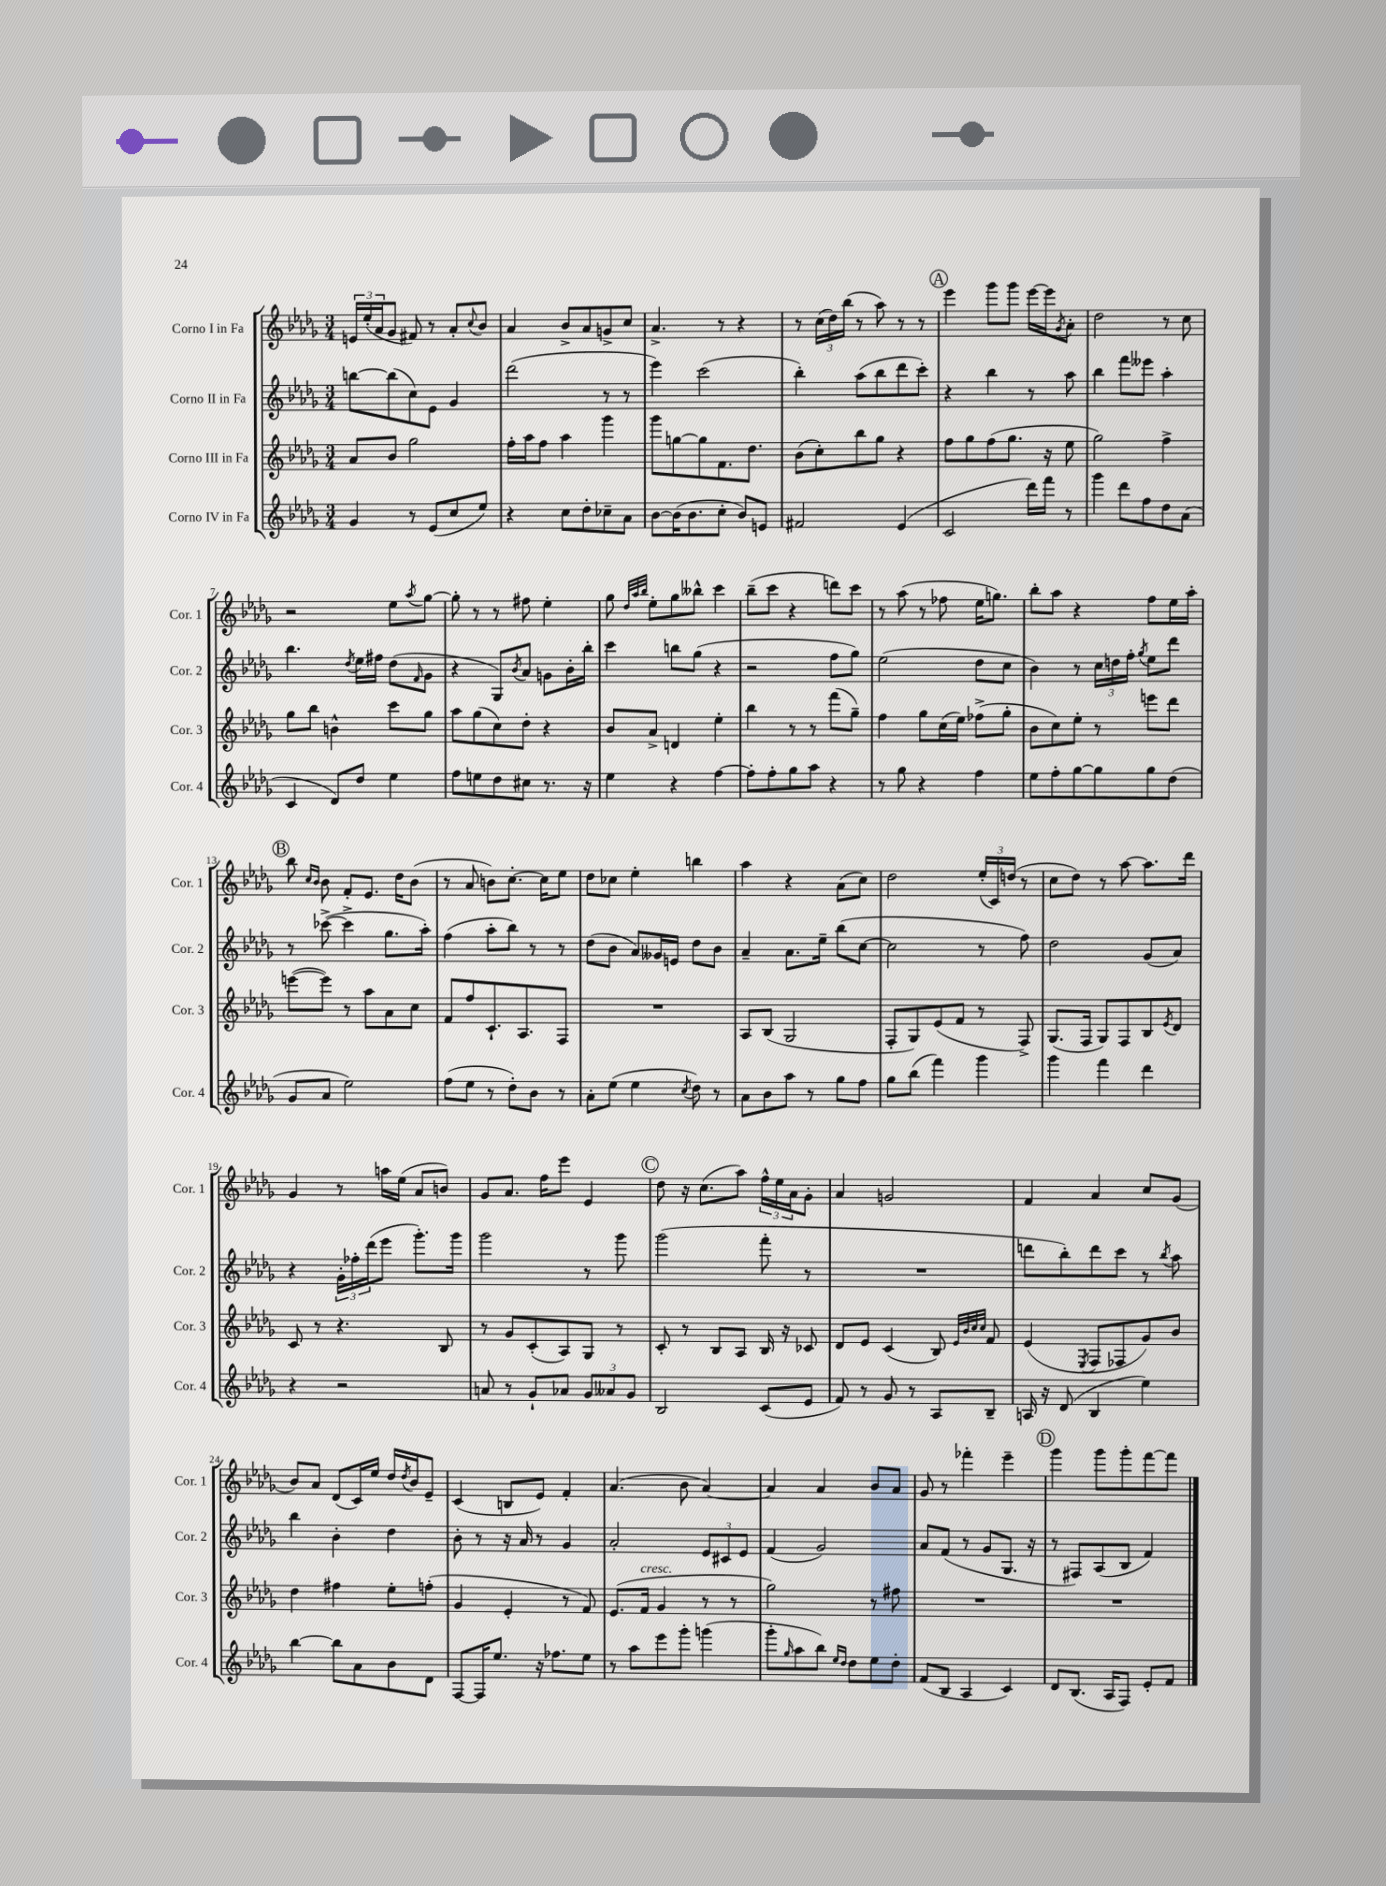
<<
\new StaffGroup <<
\new Staff = "s0" \with { instrumentName = "Corno I in Fa" shortInstrumentName = "Cor. 1" } {
    \clef treble \key des \major \numericTimeSignature \time 3/4
    \tuplet 3/2 { e'16 ees''16-.( aes'16 } ges'8 fis'8) r8 aes'8-. \appoggiatura { c''8 } bes'8 |
    aes'4 bes'8-> aes'8 g'8-> c''8 |
    aes'4.-> r8 r4 |
    r8 \tuplet 3/2 { c''16( des''16) bes''16( } r8 aes''8) r8 r8 |
    \mark \markup { \circle "A" } ees'''4 ges'''8 ges'''8 ees'''16~ ees'''16 \acciaccatura { ges'8 } aes'8-. |
    des''2 r8 c''8 |
    r2 ees''8 \acciaccatura { aes''8 } ges''8~ |
    ges''8-. r8 r8 fis''8 ees''4-. |
    ges''8 \grace { des''32 aes''32 bes''32 } ees''8-. ges''8 beses''8-^ c'''4 |
    bes''8--( c'''8 r4 d'''8) c'''8 |
    r8 aes''8( r8 fes''8 ees''16 g''8.) |
    bes''8-. aes''8 r4 f''8 ees''16 aes''16-. |
    \mark \markup { \circle "B" } bes''8 \grace { c''16 bes'16 } bes'8 f'8-. ees'8. des''16 bes'8( |
    r8 aes'8 b'8) c''8.~-. c''16 ees''8 |
    des''8 ces''8 ees''4-. b''4 |
    aes''4 r4 aes'8( c''8) |
    des''2 \tuplet 3/2 { ees''16-.( c'16) d''16( } r8 |
    c''8 des''8) r8 aes''8~ aes''8. des'''16 |
    ges'4 r8 a''16 ees''16( aes'8 b'8) |
    ges'8 aes'8. f''16 ees'''8 ees'4 |
    \mark \markup { \circle "C" } des''8 r16 c''8.( aes''8) \tuplet 3/2 { f''16-^ ees''16 aes'16 } ges'8-. |
    aes'4 g'2 |
    f'4 aes'4 c''8 ges'8( |
    bes'8) aes'8 des'8( c'16) ees''16 des''16 \acciaccatura { des''8 } bes'16 ees'8-- |
    c'4( b8 ees'8) f'4-. |
    aes'4.( bes'8 aes'4~) |
    aes'4 aes'4 bes'8 aes'8 |
    ges'8 r8 fes'''4-. ees'''4-- |
    \mark \markup { \circle "D" } ges'''4 ges'''8 ges'''8-. f'''8~ f'''8 \bar "|." |
}
\new Staff = "s1" \with { instrumentName = "Corno II in Fa" shortInstrumentName = "Cor. 2" } {
    \clef treble \key des \major \numericTimeSignature \time 3/4
    b''8~ b''8( c''8) ees'8 ges'4 |
    des'''2( r8 r8 |
    ees'''4) c'''2( |
    bes''4-.) aes''8( bes''8 des'''8 c'''8-.) |
    \mark \markup { \circle "A" } r4 bes''4 r8 aes''8 |
    bes''4 f'''8 eeses'''8 aes''4-. |
    bes''4. \acciaccatura { des''8 } ees''16 fis''16 des''8( \grace { f'16 } ges'8 |
    r4 ges8) \acciaccatura { bes'8 } aes'8 g'8 bes'16-. bes''16-. |
    c'''4 b''8 ges''8( r4 |
    r2 f''8 ges''8) |
    ees''2( des''8 c''8 |
    bes'4) r8 \tuplet 3/2 { c''16 d''16 f''16-. } \acciaccatura { ges''8 } ees''8 des'''8 |
    \mark \markup { \circle "B" } r8 ces'''8~->( ces'''4-> ges''8. aes''16-.) |
    f''4( aes''8-. bes''8) r8 r8 |
    des''8( bes'8 aes'8) geses'16 e'16 des''8 bes'8 |
    aes'4-- aes'8. ees''16-- bes''8( c''8~ |
    c''2 r8 f''8) |
    des''2 ges'8( aes'8) |
    r4 \tuplet 3/2 { ges'16-. fes''16-. des'''16( } ees'''8 ges'''8.-.) ges'''16 |
    ges'''2 r8 ges'''8 |
    \mark \markup { \circle "C" } ges'''2( f'''8-. r8 |
    R2. |
    d'''8 bes''8-.) d'''8 c'''8 r8 \acciaccatura { bes''8 } aes''8 |
    bes''4 bes'4-. des''4 |
    bes'8-. r8 r16 aes'16 r8 ges'4 |
    aes'2-. \tuplet 3/2 { ees'8 cis'8 ees'8 } |
    f'4( ges'2) |
    aes'8 f'8( r8 ges'8 ges8. r16 |
    \mark \markup { \circle "D" } r8 fis8) aes8( bes8 f'4) \bar "|." |
}
\new Staff = "s2" \with { instrumentName = "Corno III in Fa" shortInstrumentName = "Cor. 3" } {
    \clef treble \key des \major \numericTimeSignature \time 3/4
    aes'8 bes'8 ges''2 |
    f''16-. aes''16 f''8 aes''4 ges'''4 |
    ges'''8 g''8~ g''8 f'8. des''8. |
    bes'8( c''8-.) bes''8 ges''8 r4 |
    \mark \markup { \circle "A" } f''8 ges''8 f''8( ges''8. r16 ees''8 |
    ges''2) f''4-> |
    ges''8 bes''8 b'4-^ c'''8 ges''8 |
    aes''8 ges''8( c''8) des''8-. r4 |
    bes'8 aes'8-> d'4 ees''4-. |
    bes''4 r8 r8 f'''8( ges''8--) |
    f''4 ges''8 c''16( ees''16) fes''8->( ges''8-. |
    bes'8 c''8) ees''8-. r8 e'''8 des'''8 |
    \mark \markup { \circle "B" } e'''8~( e'''8) r8 aes''8 aes'8 c''8 |
    f'8 f''8 c'8.-! aes8. f8 |
    R2. |
    aes8 bes8( ges2 |
    f8-. ges8) ees'8( f'8 r8 f8->) |
    ges8.( f16 ges8) f8 bes8 \acciaccatura { ees'8 } des'8 |
    c'8 r8 r4. bes8 |
    r8 ges'8 c'8-.( aes8) ges8 r8 |
    \mark \markup { \circle "C" } c'8-. r8 bes8 aes8 bes16 r16 ces'8 |
    des'8 ees'8 c'4( bes8) \grace { ees'32 bes'32 c''32 c''32 } f'8 |
    ees'4( \acciaccatura { ees8 } f8 fes8 ges'8) bes'8 |
    des''4 fis''4 ees''8-. f''8-.( |
    ges'4 ees'4-. r8 f'8) |
    ees'8.( f'16^\markup { \italic "cresc." } ges'4 r8 r8 |
    ges''2) r8 fis''8 |
    R2. |
    \mark \markup { \circle "D" } R2. \bar "|." |
}
\new Staff = "s3" \with { instrumentName = "Corno IV in Fa" shortInstrumentName = "Cor. 4" } {
    \clef treble \key des \major \numericTimeSignature \time 3/4
    ges'4 r8 ees'8( c''8 ees''8) |
    r4 c''8 des''8-. ces''8-- aes'8 |
    bes'8~ bes'16( bes'8. c''8-. bes'8) e'8 |
    fis'2 ees'4( |
    \mark \markup { \circle "A" } c'2 des'''16) f'''16 r8 |
    ges'''4 des'''8 f''8 des''8 aes'8( |
    c'4 des'8) des''8 ees''4 |
    f''8 e''8 des''8 cis''8 r8. r16 |
    ees''4 r4 f''4~ |
    f''8-. f''8-. ges''8 aes''8 r4 |
    r8 ges''8 r4 f''4 |
    ees''8 f''8-. ges''8~ ges''8 ges''8 des''8( |
    \mark \markup { \circle "B" } ges'8 aes'8 ees''2) |
    f''8( ees''8 r8 des''8-.) bes'8 r8 |
    aes'8-. ees''8( ees''4 \acciaccatura { c''8 } des''8) r8 |
    aes'8 bes'8 aes''8 r8 ges''8 f''8 |
    ges''8 bes''8( f'''4) ges'''4 |
    ges'''4 f'''4 des'''4 |
    r4 r2 |
    a'8 r8 ges'8-! aes'8 \tuplet 3/2 { ges'8 aeses'8 ges'8 } |
    \mark \markup { \circle "C" } bes2 c'8( ees'8 |
    f'8) r8 ges'8 r8 aes8 bes8-- |
    a16 r16 des'8( bes4 ees''4) |
    bes''4~ bes''8 aes'8 bes'8 des'8 |
    f8~ f16 ees''8. r16 fes''8. ees''8 |
    r8 aes''8 ees'''8 ges'''8-. g'''4( |
    ges'''8-. \grace { ges''16 } aes''8 bes''8) \grace { ees''16 des''16 } des''8 ees''8 des''8-. |
    f'8( bes8 aes4 c'4) |
    \mark \markup { \circle "D" } des'8 bes8.( aes16 f8) ees'8-. f'8 \bar "|." |
}
>>
>>
